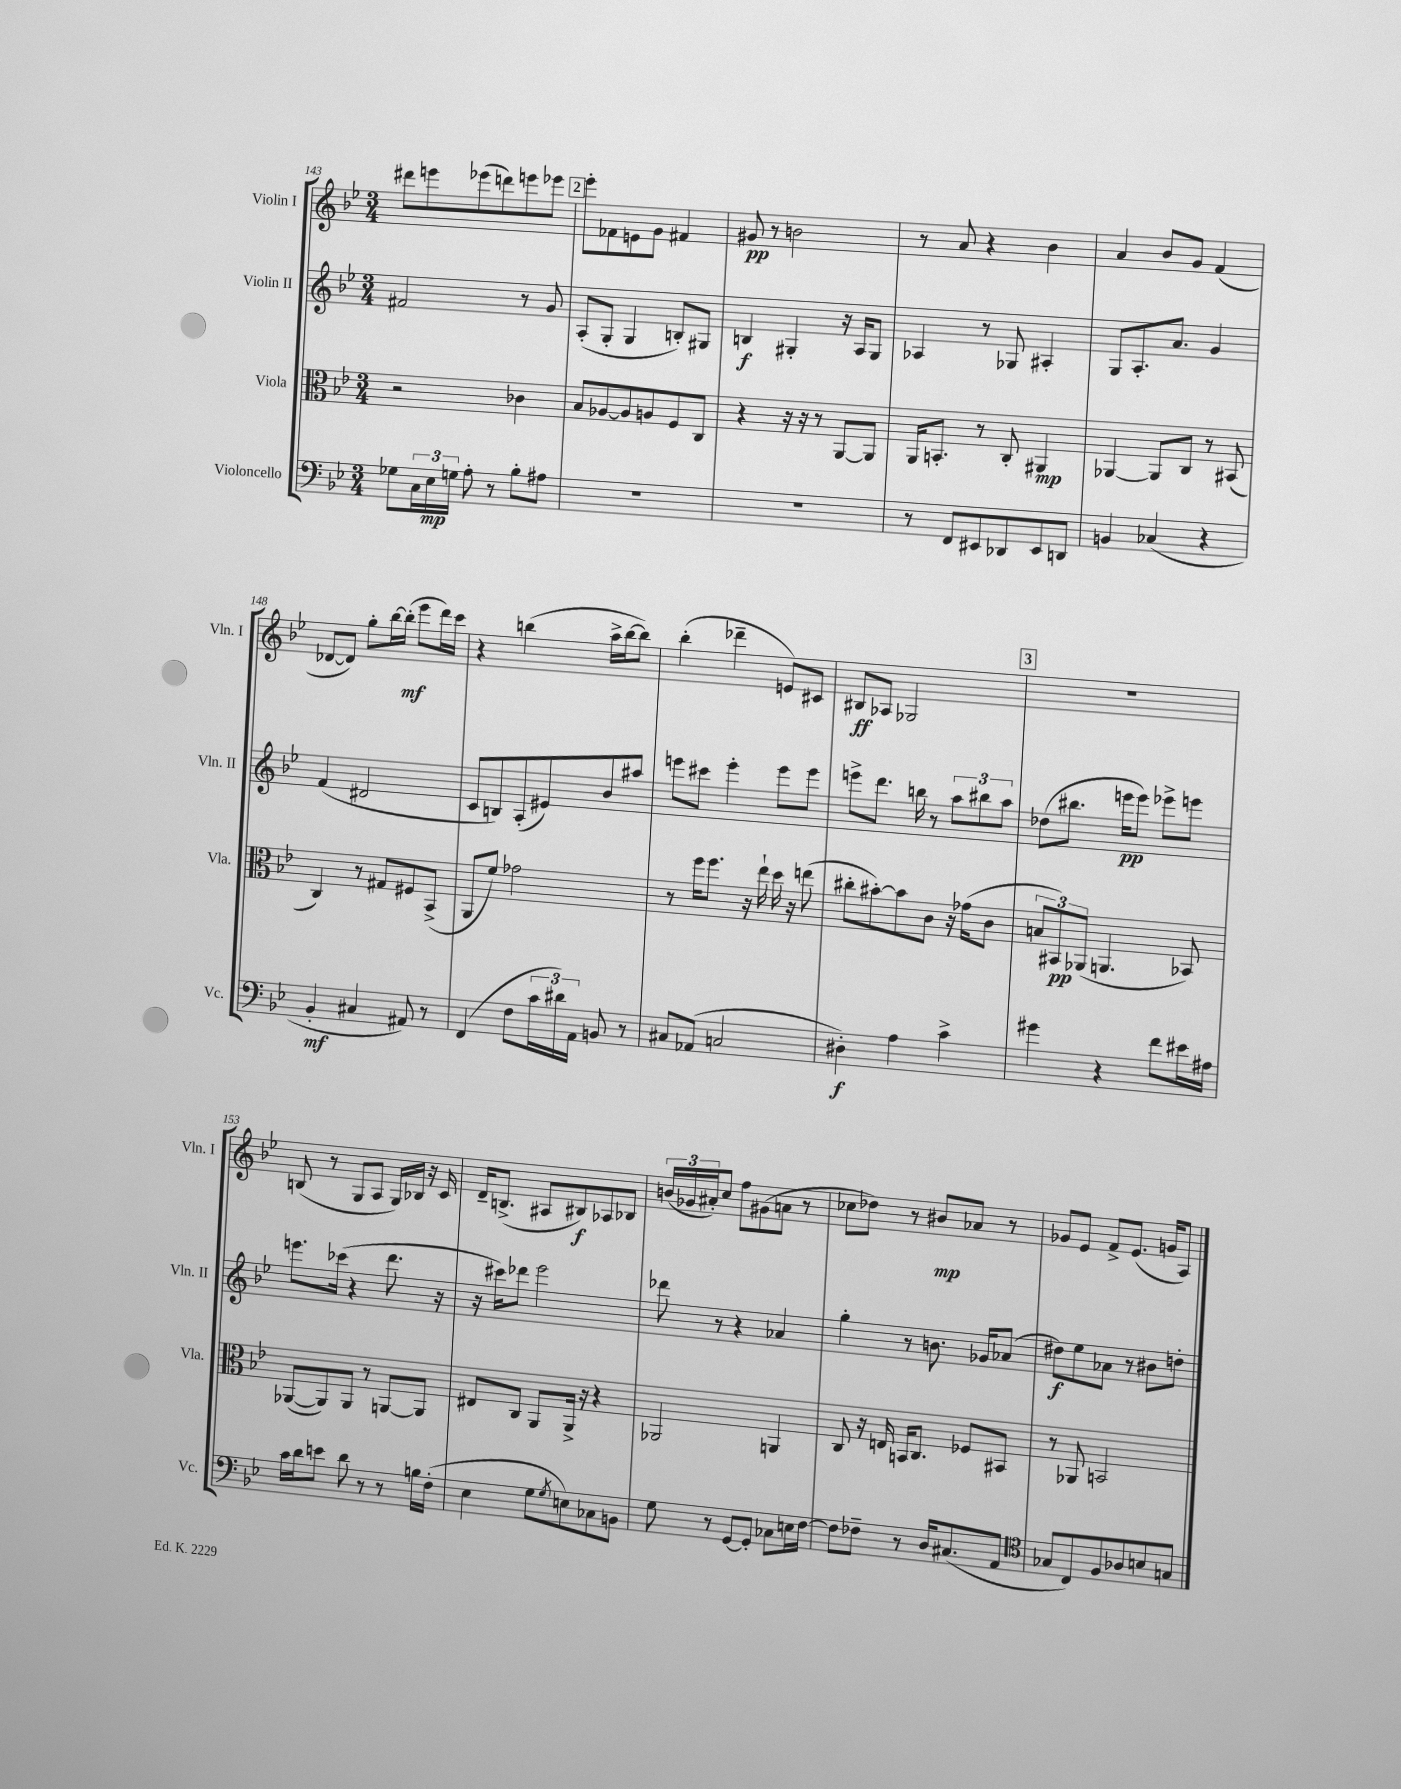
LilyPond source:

<<
\new StaffGroup <<
\new Staff = "s0" \with { instrumentName = "Violin I" shortInstrumentName = "Vln. I" } {
    \clef treble \key bes \major \numericTimeSignature \time 3/4
    dis'''8 e'''8 ees'''8( d'''8) e'''8 ees'''8 |
    \mark \markup { \box "2" } ees'''8-. fes'8 e'8 g'8 fis'4 |
    gis'8\pp r8 b'2 |
    r8 a'8 r4 bes'4 |
    a'4 bes'8 g'8 f'4( |
    des'8~ des'8) g''8-. bes''16~ bes''16-.\mf( ees'''8 d'''16) c'''16 |
    r4 b''4( a''16-> b''16~ b''8) |
    bes''4-.( des'''4-- e'8) cis'8 |
    bis8\ff aes8 ges2 |
    \mark \markup { \box "3" } R2. |
    b8( r8 g8 a8 g16) bes16 r16 c'16 |
    d'16-- b8.->( ais8 bis8\f) aes8 bes8 |
    \tuplet 3/2 { b'16( ges'16 ais'16-.) } c''8 f''8 gis'8( a'8 r8 |
    ces''8 des''8) r8 bis'8\mp aes'8 r8 |
    ges'8 ees'8 f'8-> ees'8.( g'16 a8) \bar "|." |
}
\new Staff = "s1" \with { instrumentName = "Violin II" shortInstrumentName = "Vln. II" } {
    \clef treble \key bes \major \numericTimeSignature \time 3/4
    fis'2 r8 g'8 |
    \mark \markup { \box "2" } a8-.( g8-. g4 b8-.) gis8 |
    b4\f gis4-. r16 a16 gis8 |
    aes4 r8 ges8 ais4-. |
    g8 a8.-. a'8. g'4 |
    f'4( dis'2 |
    c'8 b8) a8-.( eis'8) bes'8 ais''8 |
    e'''8 cis'''8 e'''4-. e'''8 e'''8 |
    e'''8-> d'''8. b''16 r8 \tuplet 3/2 { a''8 bis''8 a''8 } |
    \mark \markup { \box "3" } des''8( bis''8. e'''16\pp e'''8) ees'''8-> e'''8 |
    e'''8. ces'''16( r4 d'''8. r16 |
    r16 cis'''16) des'''8 ees'''2 |
    des'''8 r8 r4 aes'4 |
    g''4-. r8 b'8. ges'16 aes'8( |
    dis''8\f) ees''8 aes'8 r8 bis'8 d''8-. \bar "|." |
}
\new Staff = "s2" \with { instrumentName = "Viola" shortInstrumentName = "Vla." } {
    \clef alto \key bes \major \numericTimeSignature \time 3/4
    r2 ces'4 |
    \mark \markup { \box "2" } bes8 aes8~ aes8 a8 f8 c8 |
    r4 r16 r16 r8 a,8~ a,8 |
    a,16 b,8.-. r8 c8-. ais,4\mp |
    aes,4~ aes,8 c8 r8 bis,8( |
    c4) r8 gis8 fis8 bes,8->( |
    a,8 f'8) ges'2 |
    r8 f''16 f''8. r16 ees''16-! d''16 r16 e''8( |
    cis''8-. bis'8~-.) bis'8 c'8 r16 ges'16( c'8 |
    \mark \markup { \box "3" } \tuplet 3/2 { b8 bis,8\pp) aes,8( } a,4. bes,8) |
    aes,8~( aes,8) aes,8 r8 a,8~ a,8 |
    eis8 c8 a,8 a,16-> r16 r4 |
    aes,2 a,4 |
    c8 r16 e16 b,16 c8. fes8 bis,8 |
    r8 aes,8 b,2 \bar "|." |
}
\new Staff = "s3" \with { instrumentName = "Violoncello" shortInstrumentName = "Vc." } {
    \clef bass \key bes \major \numericTimeSignature \time 3/4
    ges8 \tuplet 3/2 { c16 ees16\mp g16 } a8-. r8 bes8-. ais8 |
    \mark \markup { \box "2" } R2. |
    R2. |
    r8 f,8 eis,8 des,8 eis,8 d,8 |
    b,4 ces4( r4 |
    bes,4-.\mf cis4 ais,8) r8 |
    f,4( f8 \tuplet 3/2 { c'16 dis'16) a,16 } b,8 r8 |
    cis8 aes,8( c2 |
    dis4-.\f) a4 c'4-> |
    \mark \markup { \box "3" } gis'4 r4 f'8 eis'16 ais16 |
    c'16 d'16 e'8 d'8 r8 r8 b16 f16-.( |
    ees4 g8 \acciaccatura { g8 } e8) ces8 b,8 |
    g8 r8 g,8~ g,8-. ces8 e16 f16~ |
    f8 fes8-- r8 d16 cis8.( a,8 |
    \clef tenor ges8 c8) f8 aes8 b8 g8 \bar "|." |
}
>>
>>
\layout { \context { \Score currentBarNumber = #143 } }
